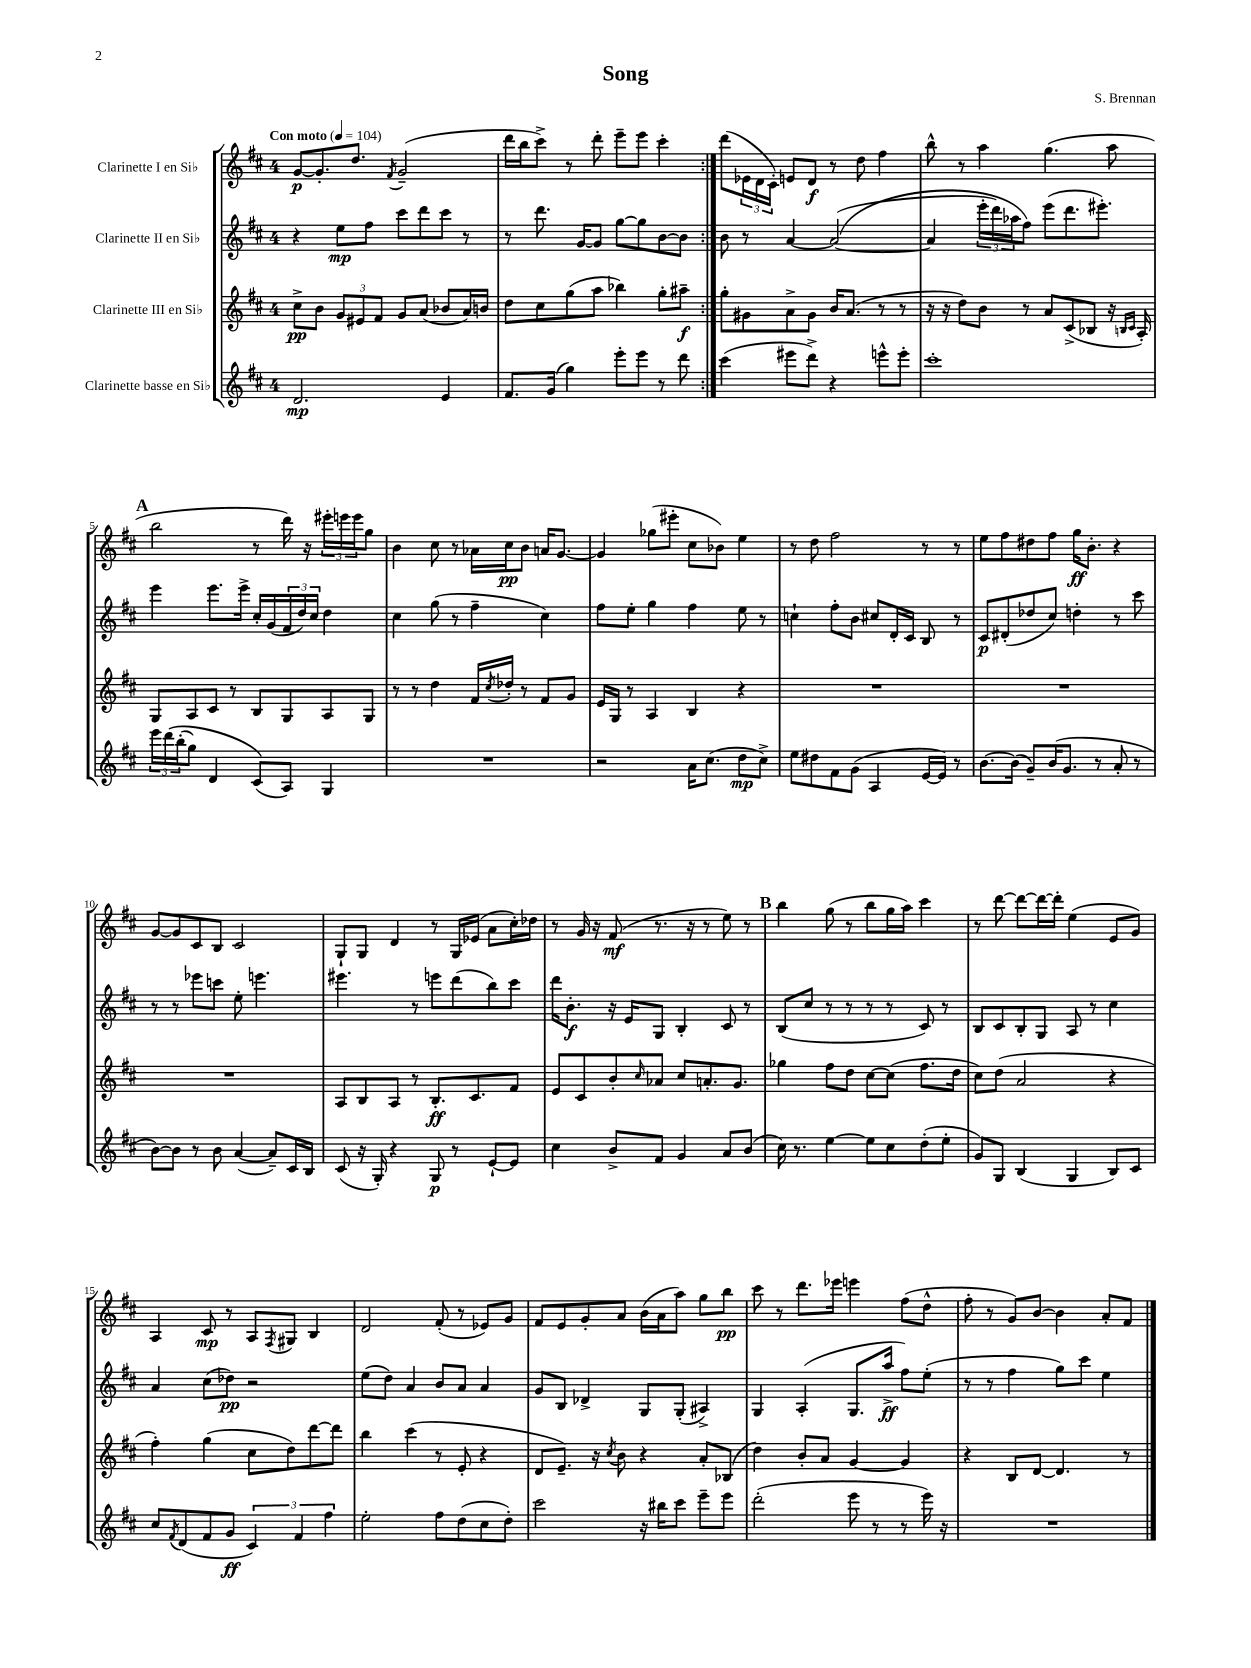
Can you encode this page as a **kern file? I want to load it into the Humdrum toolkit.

**kern	**kern	**kern	**kern
*staff4	*staff3	*staff2	*staff1
*clefG2	*clefG2	*clefG2	*clefG2
*k[f#c#]	*k[f#c#]	*k[f#c#]	*k[f#c#]
*M4/4	*M4/4	*M4/4	*M4/4
*MM104	*MM104	*MM104	*MM104
2.d	8cc#^	4r	[8g
.	8b	.	8.g']
.	12g	8ee	.
.	.	.	8.dd
.	12e#	.	.
.	.	8ff#	.
.	12f#	.	.
.	.	.	8qf#
.	8g	8ccc#	(2g~
.	(8a	8ddd	.
4e	8b-	8ccc#	.
.	16a)	8r	.
.	16b	.	.
=	=	=	=
8.f#	8dd	8r	16ddd
.	.	.	16bb
.	8cc#	8.ddd	8ccc#^)
(16g	.	.	.
4gg)	(8gg	.	8r
.	.	[16g	.
.	8aa	8g]	8ddd'
8eee'	4bb-)	[8gg	8eee~
8eee	.	8gg]	8eee
8r	8gg'	[8b	4ccc#'
8ddd	8aa#~	8b]	.
=:|!	=:|!	=:|!	=:|!
(4ccc#	8gg'	8b	(8ddd
.	8g#	8r	24e-
.	.	.	24d
.	.	.	24c#')
8eee#	8a^	[4a	8e
8ddd^)	8g#	.	8d
4r	16b	&((2a_	8r
.	(8.a	.	.
.	.	.	8dd
8eee^^	8r	.	4ff#
8eee'	8r	.	.
=	=	=	=
1ccc#'	16r	4a]	8bb^^
.	16r	.	.
.	8dd)	.	8r
.	8b	24eee'	4aa
.	.	24ddd)	.
.	.	24aa-	.
.	8r	8ff#&)	.
.	8a	(8eee	(4.gg
.	(8c#^	8.ddd	.
.	8B-	.	.
.	.	8.eee#')	.
.	16r	.	8aa
.	16qqB	.	.
.	16qqc#	.	.
.	16A')	.	.
=	=	=	=
24eee	8G	4eee	2bb
&(24ddd	.	.	.
(24bb'	.	.	.
8gg)	8A	.	.
4d	8c#	8.eee	.
.	8r	.	.
.	.	16eee^	.
(8c#&)	8B	16cc#'	8r
.	.	(16g	.
8A)	8G	24f#	16ddd)
.	.	24dd)	.
.	.	.	16r
.	.	24cc#	.
4G	8A	4dd	24eee#'
.	.	.	24eee
.	.	.	24eee
.	8G	.	8gg
=	=	=	=
1r	8r	4cc#	4b
.	8r	.	.
.	4dd	(8gg	8cc#
.	.	8r	8r
.	16f#	4ff#~	16a-
.	8qcc#	.	.
.	16dd-'	.	16cc#
.	8r	.	8b
.	8f#	4cc#)	16a
.	.	.	[8.g
.	8g	.	.
=	=	=	=
2r	16e	8ff#	4g]
.	16G	.	.
.	8r	8ee'	.
.	4A	4gg	(8gg-
.	.	.	8eee#'
16a	4B	4ff#	8cc#
(8.cc#	.	.	.
.	.	.	8b-)
8dd	4r	8ee	4ee
8cc#^)	.	8r	.
=	=	=	=
8ee	1r	4cc`	8r
8dd#	.	.	8dd
8f#	.	8ff#'	2ff#
(8g	.	8b	.
4A	.	8cc#	.
.	.	16d'	.
.	.	16c#	.
[16e	.	8B	8r
16e])	.	.	.
8r	.	8r	8r
=	=	=	=
[8.b	1r	8c#	8ee
.	.	(8d#'	8ff#
(16b]	.	.	.
8g~)	.	8dd-	8dd#
(16b	.	8cc#)	8ff#
8.g	.	.	.
.	.	4dd'	16gg
.	.	.	8.b'
8r	.	.	.
8a'	.	8r	4r
8r	.	8ccc#	.
=	=	=	=
[8b)	1r	8r	[8g
8b]	.	8r	8g]
8r	.	8eee-	8c#
8b	.	8ccc	8B
([4a	.	8ee'	2c#
.	.	4.eee	.
8a~])	.	.	.
16c#	.	.	.
16B	.	.	.
=	=	=	=
(8c#	8A	4.eee#	8G`
16r	8B	.	8G
16G')	.	.	.
4r	8A	.	4d
.	8r	8r	.
8G	8.B'	8eee	8r
8r	.	(8ddd	16G
.	8.c#	.	(16e-
[8e`	.	8bb)	8a
8e]	8f#	8ccc#	16cc#')
.	.	.	16dd-
=	=	=	=
4cc#	8e	16ddd	8r
.	.	8.b'	.
.	8c#	.	16g
.	.	.	16r
8b^	8b'	16r	(8f#
.	.	16e	.
.	16qqcc#	.	.
8f#	8a-	8G	8.r
4g	8cc#	4B'	.
.	.	.	16r
.	8.a'	.	8r
8a	.	8c#	8ee)
.	8.g	.	.
(8b	.	8r	8r
=	=	=	=
16cc#)	4gg-	(8B	4bb
8.r	.	.	.
.	.	8cc#	.
[4ee	8ff#	8r	(8gg
.	8dd	8r	8r
8ee]	[8cc#	8r	8bb
8cc#	(8cc#]	8r	16gg
.	.	.	16aa)
(8dd'	8.ff#	8c#)	4ccc#
8ee'	.	8r	.
.	16dd	.	.
=	=	=	=
8g)	8cc#)	8B	8r
8G	(8dd	8c#	[8ddd
(4B	2a	8B'	8ddd_
.	.	8G	16ddd_
.	.	.	16ddd']
4G	.	8A	(4ee
.	.	8r	.
8B)	4r	4cc#	8e
8c#	.	.	8g)
=	=	=	=
8cc#	4ff#')	4a	4A
8qf#	.	.	.
(8d	.	.	.
8f#	(4gg	(8cc#	8c#
8g	.	8dd-)	8r
6c#)	8cc#	2r	8A
.	.	.	8qF#
.	8dd)	.	8G#
6f#	.	.	.
.	[8ddd	.	4B
6ff#	.	.	.
.	8ddd]	.	.
=	=	=	=
2ee'	4bb	(8ee	2d
.	.	8dd)	.
.	(4ccc#	4a	.
8ff#	8r	8b	(8f#'
(8dd	8e'	8a	8r
8cc#	4r	4a	8e-)
8dd')	.	.	8g
=	=	=	=
2ccc#	8d	8g	8f#
.	8.e~)	8B	8e
.	.	4d-^	8g'
.	16r	.	.
.	8qcc#	.	.
.	8b	.	8a
16r	4r	8G	(16b
16bb#	.	.	16a
8ccc#	.	(8G'	8aa)
8eee~	8a'	4A#^)	8gg
8eee	(8B-	.	8bb
=	=	=	=
(2ddd'	4dd)	4G	8ccc#
.	.	.	8r
.	8b'	(4A'	8.ddd
.	8a	.	.
.	.	.	16eee-
8eee	[4g	8.G	4eee
8r	.	.	.
.	.	16aa^	.
8r	4g]	8ff#)	(8ff#
16eee)	.	(8ee'	8dd^^
16r	.	.	.
=	=	=	=
1r	4r	8r	8ff#'
.	.	8r	8r
.	8B	4ff#	8g)
.	[8d	.	[8b
.	4.d]	8gg)	4b]
.	.	8ccc#	.
.	.	4ee	8a'
.	8r	.	8f#
==	==	==	==
*-	*-	*-	*-
